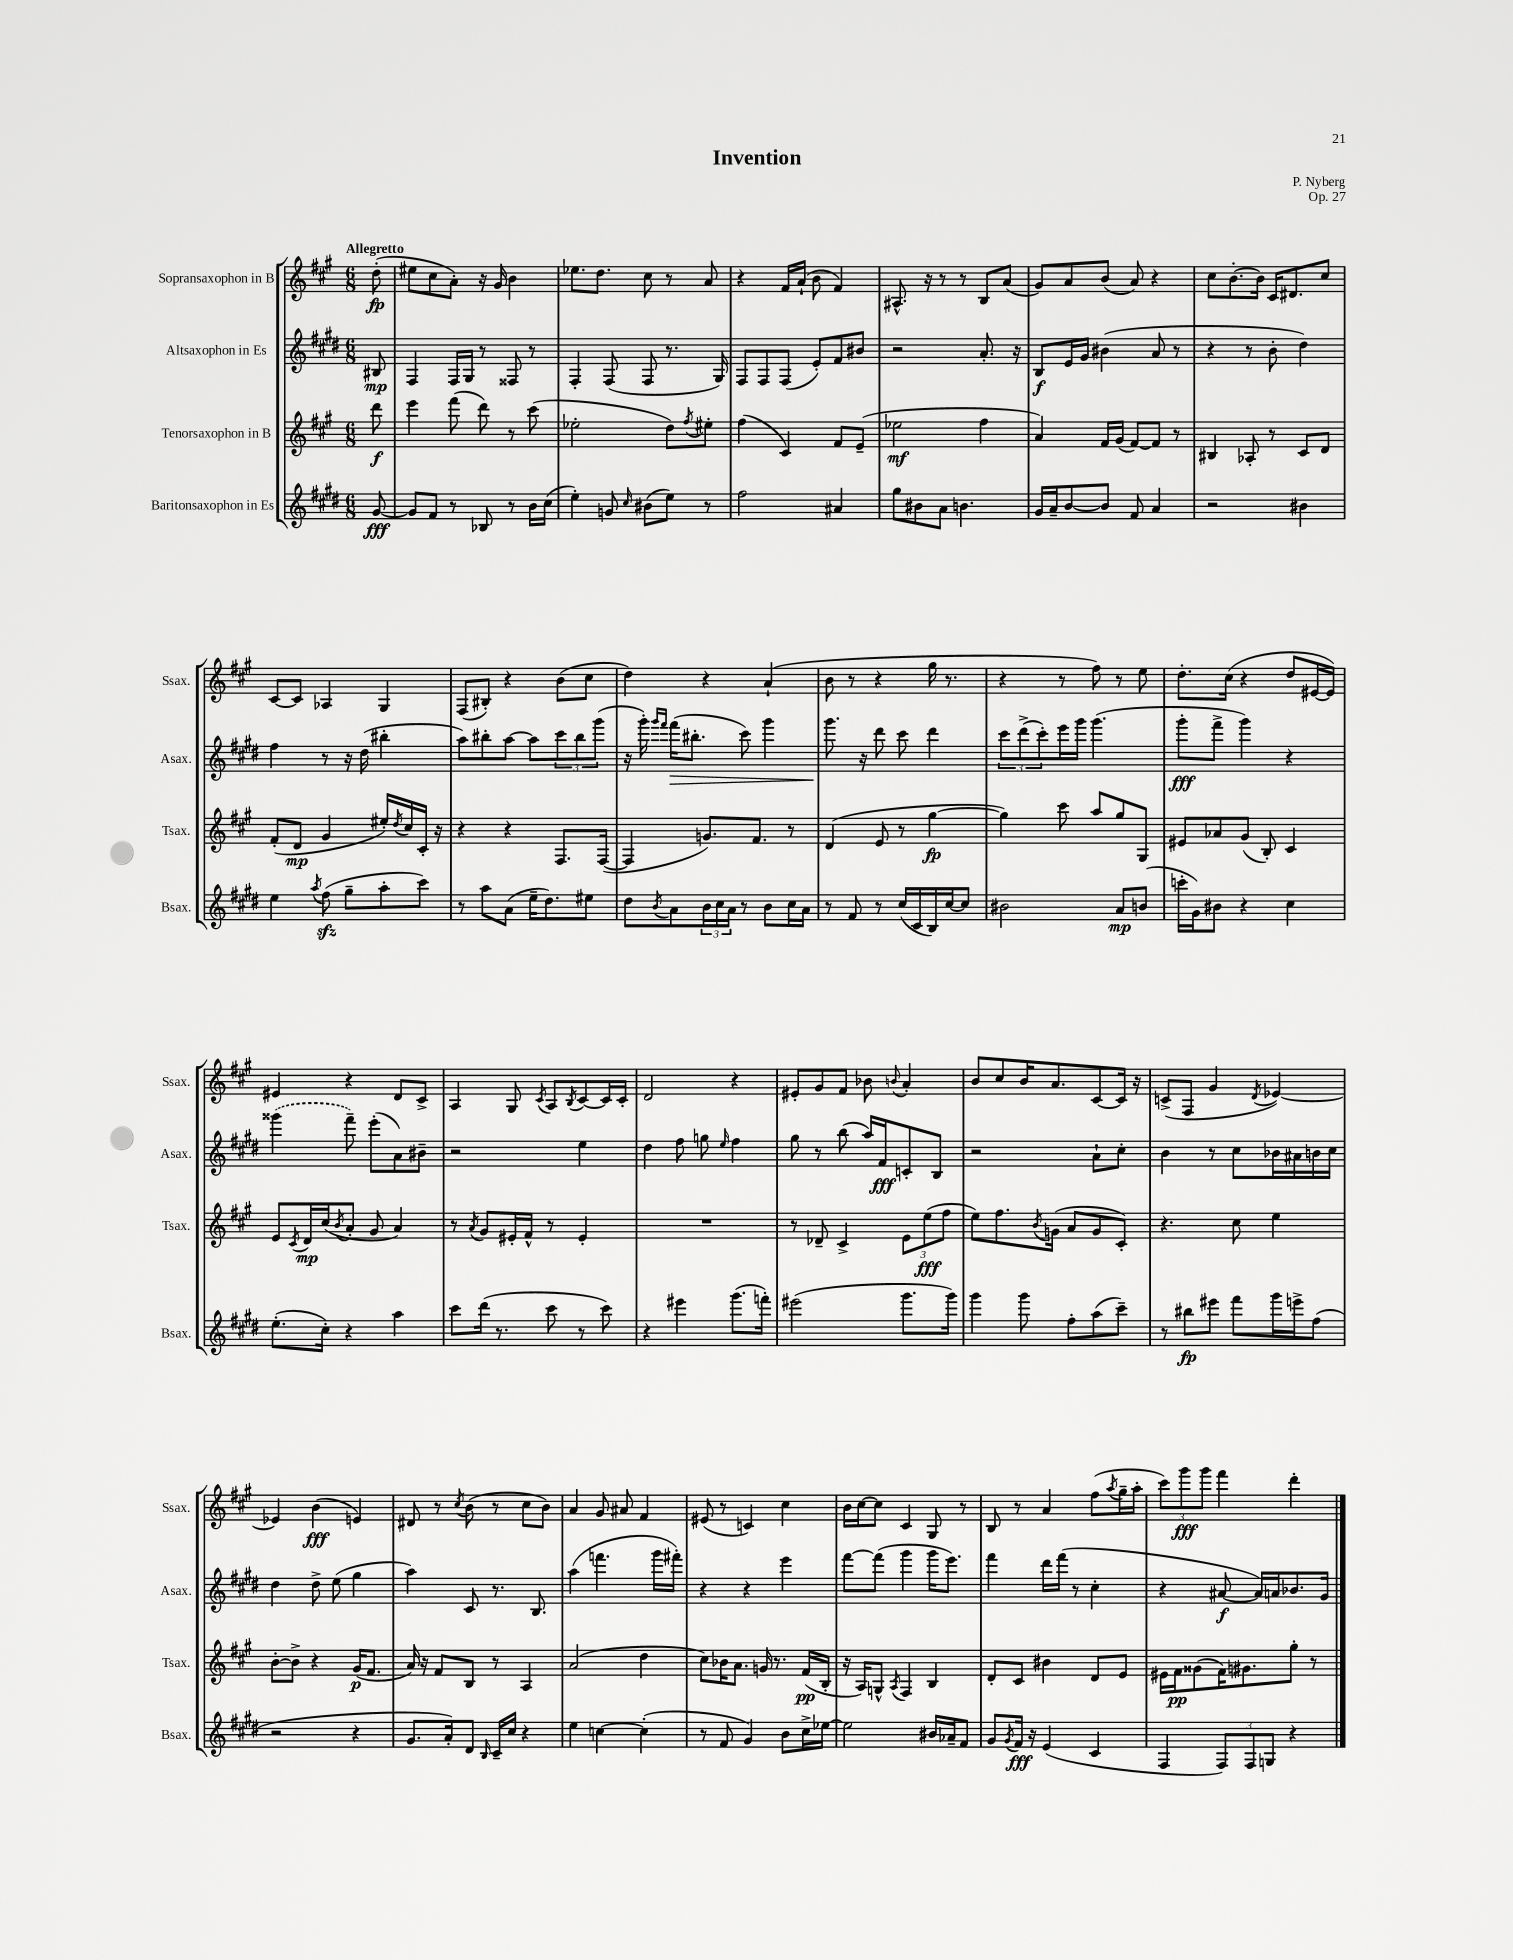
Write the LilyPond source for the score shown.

\header { title = "Invention" composer = "P. Nyberg" opus = "Op. 27" }
<<
\new StaffGroup <<
\new Staff = "s0" \with { instrumentName = "Sopransaxophon in B" shortInstrumentName = "Ssax." } {
    \clef treble \key a \major \numericTimeSignature \time 6/8 \partial 8 \tempo "Allegretto"
    d''8-.\fp( |
    eis''8 cis''8 a'8-.) r16 gis'16 b'4 |
    ees''8. d''8. cis''8 r8 a'8 |
    r4 fis'16 a'16-!( b'8 fis'4) |
    ais8.-^ r16 r8 r8 b8 a'8( |
    gis'8) a'8 b'8( a'8) r4 |
    cis''8 b'8.~-. b'16 cis'16 dis'8. cis''8 |
    cis'8~ cis'8 aes4 gis4 |
    fis8( bis8-.) r4 b'8( cis''8 |
    d''4) r4 a'4-!( |
    b'8 r8 r4 gis''16 r8. |
    r4 r8 fis''8) r8 e''8 |
    d''8.-. cis''16( r4 d''8 eis'16~ eis'16) |
    eis'4 r4 d'8 cis'8-> |
    a4 gis8 \acciaccatura { cis'8 } a8 \acciaccatura { b8 } cis'8~ cis'16 cis'16-. |
    d'2 r4 |
    eis'8-. gis'8 fis'8 bes'8 \appoggiatura { b'8 } a'4-. |
    b'8 cis''8 b'16 a'8. cis'8~ cis'16 r16 |
    c'8->( fis8 gis'4 \acciaccatura { d'8 } ees'4~) |
    ees'4 b'4\fff( e'4) |
    dis'8 r8 \acciaccatura { cis''8 } b'8( r8 cis''8 b'8) |
    a'4 gis'8 ais'8 fis'4 |
    eis'8( r8 c'4) cis''4 |
    b'16 cis''16~ cis''8 cis'4 gis8 r8 |
    b8 r8 a'4 fis''8( \acciaccatura { a''8 } gis''16-- a''16-. |
    \tuplet 3/2 { cis'''8) gis'''8\fff gis'''8 } fis'''4 d'''4-. \bar "|." |
}
\new Staff = "s1" \with { instrumentName = "Altsaxophon in Es" shortInstrumentName = "Asax." } {
    \clef treble \key e \major \numericTimeSignature \time 6/8 \partial 8
    bis8\mp |
    fis4 fis16 gis16 r8 fisis8 r8 |
    fis4-. fis8( fis8 r8. gis16) |
    fis8 fis8 fis8( e'8-.) fis'8 bis'8 |
    r2 a'8.-. r16 |
    b8\f e'16 gis'16 bis'4( a'8 r8 |
    r4 r8 b'8-. dis''4) |
    fis''4 r8 r16 dis''16( bis''4-. |
    a''8) bis''8-. a''8~ a''8 \tuplet 3/2 { cis'''8 bis''8 gis'''8( } |
    r16 gis'''16-.) \grace { gis'''16 fis'''16 } fis'''16\>( bis''8.-. cis'''8) gis'''4 |
    gis'''8.\! r16 dis'''8 cis'''8 dis'''4 |
    \tuplet 3/2 { cis'''8 dis'''8->( cis'''8-.) } e'''16 gis'''16 gis'''4.( |
    gis'''8-.\fff fis'''8-> gis'''4) r4 |
    \once \slurDashed gisis'''4( fis'''8--) e'''8-.( a'8) bis'8-- |
    r2 e''4 |
    dis''4 fis''8 g''8 \grace { e''16 } fis''4 |
    gis''8 r8 b''8( a''16) fis'16\fff c'8-. b8 |
    r2 a'8-! cis''8-. |
    b'4 r8 cis''8 bes'16 ais'16 b'16 cis''16 |
    dis''4 dis''8-> e''8( gis''4 |
    a''4) cis'8 r8. b8. |
    a''4( f'''4. gis'''16 fis'''16-.) |
    r4 r4 e'''4 |
    fis'''8~ fis'''8( gis'''4 gis'''16 e'''8.) |
    fis'''4 dis'''16 fis'''16( r8 cis''4-. |
    r4 ais'8~\f ais'16) a'16 bes'8. gis'16 \bar "|." |
}
\new Staff = "s2" \with { instrumentName = "Tenorsaxophon in B" shortInstrumentName = "Tsax." } {
    \clef treble \key a \major \numericTimeSignature \time 6/8 \partial 8
    d'''8\f |
    e'''4 fis'''8( d'''8) r8 cis'''8( |
    ees''2-. d''8) \acciaccatura { fis''8 } eis''8-. |
    fis''4( cis'4) fis'8 e'8--( |
    ees''2\mf fis''4 |
    a'4) fis'16 gis'16( fis'8~) fis'8 r8 |
    bis4 aes8-. r8 cis'8 d'8 |
    fis'8-.( d'8\mp gis'4 eis''16-.) \acciaccatura { d''8 } cis''16 cis'16-. r16 |
    r4 r4 fis8. fis16~( |
    fis4 g'8.) fis'8. r8 |
    d'4( e'8 r8 gis''4~\fp |
    gis''4) cis'''8 a''8 gis''8 gis8 |
    eis'8 aes'8 gis'8( b8-.) cis'4 |
    e'8 \acciaccatura { cis'8 } d'16\mp cis''16( \acciaccatura { b'8 } a'8-. gis'8 a'4) |
    r8 \acciaccatura { a'8 } gis'8 eis'16-. fis'16-^ r8 eis'4-. |
    R2. |
    r8 des'8-- cis'4-> \tuplet 3/2 { e'8 e''8\fff( fis''8 } |
    e''8) fis''8. \acciaccatura { b'8 } g'16( a'8 g'8 cis'8-.) |
    r4. cis''8 e''4 |
    b'8~-. b'8-> r4 gis'16\p( fis'8. |
    a'16) r16 fis'8 b8 r8 a4 |
    a'2( d''4 |
    cis''8) bes'16 a'8. g'16 r8. fis'16\pp( b16-. |
    r16 a16) g8-^ \acciaccatura { a8 } fis4 b4 |
    d'8-. cis'8 bis'4 d'8 e'8 |
    eis'16 fis'16\pp gisis'8( fis'16) gis'8. gis''8-. r8 \bar "|." |
}
\new Staff = "s3" \with { instrumentName = "Baritonsaxophon in Es" shortInstrumentName = "Bsax." } {
    \clef treble \key e \major \numericTimeSignature \time 6/8 \partial 8
    gis'8~\fff |
    gis'8 fis'8 r8 bes8 r8 b'16 cis''16( |
    e''4-.) g'8 \grace { cis''16 } bis'8( e''8) r8 |
    fis''2 ais'4 |
    gis''8 bis'8 a'8 b'4. |
    gis'16 a'16-- b'8~ b'8 fis'8 a'4 |
    r2 bis'4 |
    e''4 \acciaccatura { a''8 } fis''8\sfz( gis''8-- a''8-. cis'''8) |
    r8 a''8 a'8( e''16-- dis''8.) eis''8 |
    dis''8 \acciaccatura { b'8 } a'8 \tuplet 3/2 { b'16 cis''16 a'16 } r8 b'8 cis''16 a'16 |
    r8 fis'8 r8 cis''16( cis'16 b16) cis''16~ cis''8 |
    bis'2 a'8\mp b'8( |
    c'''16-. gis'16) bis'8 r4 cis''4 |
    e''8.-.( cis''16-.) r4 a''4 |
    cis'''8 dis'''16( r8. cis'''8 r8 cis'''8) |
    r4 eis'''4 gis'''8.( f'''16-.) |
    eis'''2( gis'''8. gis'''16) |
    gis'''4 gis'''8 fis''8-. a''8( cis'''8--) |
    r8 bis''8\fp eis'''8 fis'''8 gis'''16 e'''16-> fis''8( |
    r2 r4 |
    gis'8. a'16-.) dis'8 \grace { b16 } cis'16-- cis''16 r4 |
    e''4 c''4~ c''4-.( |
    r8 fis'8 gis'4) b'8 cis''16-> ees''16~ |
    ees''2 bis'16 aes'16-- fis'8 |
    gis'8 \acciaccatura { gis'8 } fis'16\fff r16 e'4( cis'4 |
    fis4 \tuplet 3/2 { fis8) fis8 g8 } r4 \bar "|." |
}
>>
>>
\layout { \context { \Score \remove "Bar_number_engraver" } }
